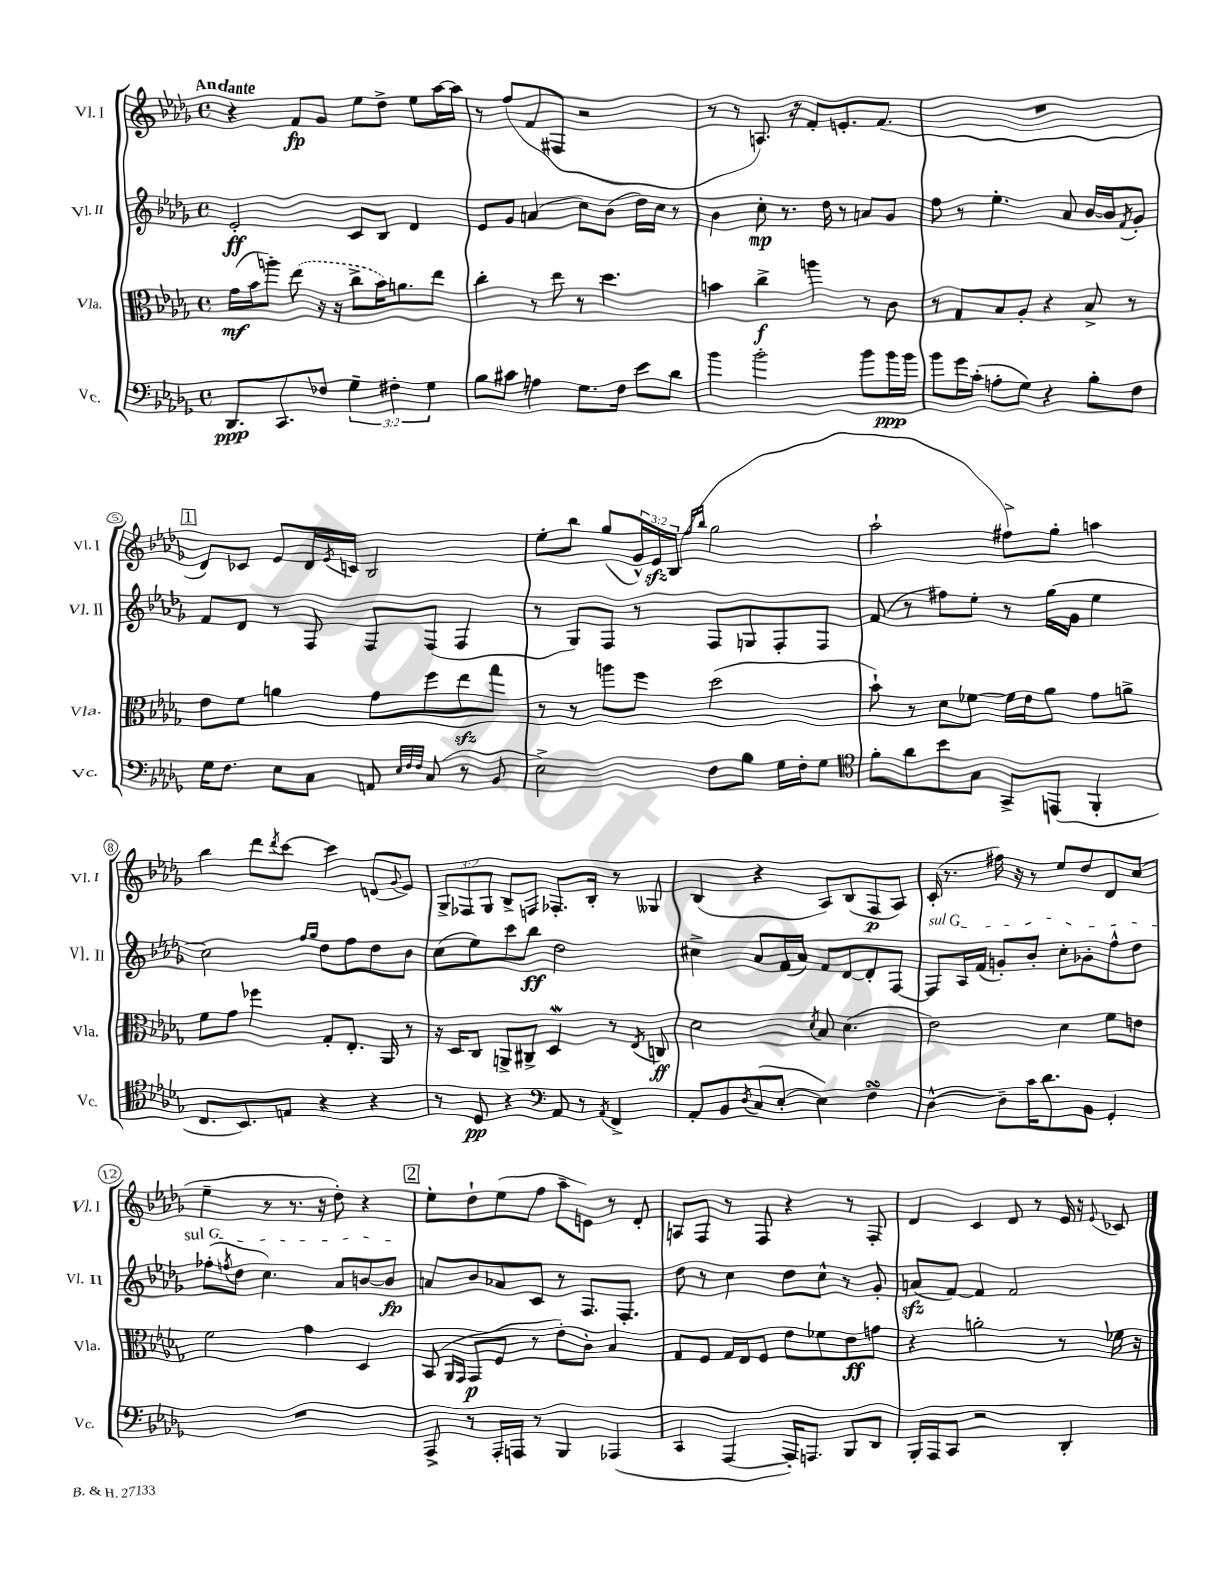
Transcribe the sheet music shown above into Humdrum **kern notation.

**kern	**kern	**kern	**kern
*staff4	*staff3	*staff2	*staff1
*clefF4	*clefC3	*clefG2	*clefG2
*k[b-e-a-d-g-]	*k[b-e-a-d-g-]	*k[b-e-a-d-g-]	*k[b-e-a-d-g-]
*M4/4	*M4/4	*M4/4	*M4/4
*met(c)	*met(c)	*met(c)	*met(c)
8.DD-	(16g-	2e-'	4r
.	16b-	.	.
.	8aa')	.	.
8.CC	.	.	.
.	(8ee-	.	8f
8F-	16r	.	8g-
.	16r	.	.
6G-~	8cc^	8c	8ee-
.	16b-)	8B-	8dd-^
6F#'	.	.	.
.	8.a	.	.
.	.	4d-	8ee-
6G-	.	.	.
.	8ee-	.	[16aa-
.	.	.	16aa-]
=	=	=	=
8B-	4cc'	8e-	8r
8c#	.	8g-	(8ff
4A	8r	(4a	8f
.	8ee-	.	8F#
8.G-	8r	8cc)	2r
.	4.dd-	(8b-	.
16F	.	.	.
8e-	.	16dd-)	.
.	.	16cc	.
8d-	.	8r	.
=	=	=	=
4b-	4b	4b-	8r
.	.	.	8r
2b-'	4cc^	8cc'	8.A)
.	.	8.r	.
.	.	.	16r
.	4aa	.	8f'
.	.	16dd-	.
.	.	8r	8.e'
8b-	8r	8a	.
.	.	.	(8.f
16b-	8c	8g-	.
16b-	.	.	.
=	=	=	=
8b-	8r	8ff	1r
16g-	8G-	8r	.
(16c'	.	.	.
8A'	8B-	4.ee-'	.
8G-)	8A-'	.	.
4r	4r	.	.
.	.	8a-	.
8B-'	8B-^	[16b-	.
.	.	16b-]	.
.	.	8qf	.
8F	8r	8g-'	.
=	=	=	=
16G-	8e-	8f	8d-)
8.F	.	.	.
.	8f	8d-	8c-
8E-	4a	8r	8e-
8C	.	8F	16d-
.	.	.	8qe-
.	.	.	16c
8AA	8g-	8F	2B-
32qqE-	.	.	.
32qqF	.	.	.
32qqF	.	.	.
(8C	8ff	(8F	.
8r	8ee-	4F	.
8BB-	8gg-	.	.
=	=	=	=
2E-^)	8r	8r	8ee-'
.	8r	8G-)	8bb-
.	8aa	8F	(8gg-
.	8ff	8r	24g-^^)
.	.	.	24e-
.	.	.	(24B-
.	.	.	16qqff
.	.	.	16qqbb-
8F	(2dd-	8F	2gg-
8B-	.	8G	.
16G-	.	8F'	.
16F'	.	.	.
8G-	.	8F	.
=	=	=	=
*clefC4	*	*	*
8f'	8b-`)	(8f	2aa-`
8a-	8r	8r	.
8b-	8d-	8ff#)	.
8G-	[8f-	8ee-'	.
8GG-^	16f-]	8r	8ff#^)
.	16e-	.	.
(8EE	8a-	(16gg-	8gg-'
.	.	16g-	.
4FF'	8g-	4ee-	4aa
.	8a^	.	.
=	=	=	=
8.C	8f	2cc)	4bb-
.	8g-	.	.
8.BB-)	.	.	.
.	4ff-	.	8ddd-
.	.	.	8qddd-
8E	.	.	[8ccc
.	.	16qqff	.
.	.	16qqgg-	.
4r	8G-'	8dd-	4ccc]
.	8.E-'	8ff	.
4r	.	8dd-	(8d
.	16AA-	.	.
.	.	.	8qqg-
.	8r	8b-	8e-)
=	=	=	=
8r	16r	(8cc	12G-^
.	16D-	.	.
.	.	.	12F-
8D-	8C	8ee-)	.
.	.	.	12G-
4r	8AA^	8ccc	8B-^
.	8C#^	8bb-	8F
*clefF4	*	*	*
8AA-	4D-	2dd-	8.F-'
8r	.	.	.
.	.	.	16B-'
8qAA-	.	.	.
4FF^	8r	.	8r
.	8qE-	.	.
.	8C	.	8G--
=	=	=	=
8AA-'	2d-	4cc#^	(4B-
8BB-	.	.	.
8qD-	.	.	.
(8C	.	8a-	4r
[8E-'	.	(16f	.
.	.	16a-)	.
.	8qd-	.	.
4E-])	8B-	8f	8A-)
.	(4.d-	[8d-	(8B-
4F	.	8d-']	8F
.	.	[8F	8A-)
=	=	=	=
[4D-^^	2e-)	8F]	(16c'
.	.	.	8.r
.	.	16A-	.
.	.	(16f	.
8D-~]	.	8g')	16ff#)
.	.	.	16r
16c	.	8b-'	8r
8.d-	.	.	.
.	4d-	8cc'	8ee-
8BB-	.	8g-'	8dd-
4GG-'	8f	8ff^^	8d-
.	8e	8dd-	(8cc
=	=	=	=
1r	2f	(8ff-'	4ee-~
.	.	8qff	.
.	.	8dd-	.
.	.	4.cc)	8r
.	.	.	8.r
.	4g-	.	.
.	.	.	16r
.	.	8a-	8dd-')
.	4D-	[8b	4r
.	.	8b]	.
=	=	=	=
8AAA-^	(8BB-	8a	8ee-'
.	16qqAA-	.	.
.	16qqGG-	.	.
8r	8GG-	8b-	8dd-`
16AAA-'	8F	8a-	(8ee-
16AAA	.	.	.
8r	8r	8c	8ff
4BBB-	8e-')	8r	8aa-~
.	8c'	8.F	8e)
(4AAA-	4B-	.	8r
.	.	8.F'	.
.	.	.	8d-'
=	=	=	=
4CC	8G-	8dd-	8A
.	8F	8r	8F
[4AAA-	16G-	4cc	8r
.	16E-	.	.
.	8F	.	8F
16AAA-'])	8e-	8dd-	4r
8.AAA	.	.	.
.	8f-	8cc^^	.
8BBB-	8e-	8r	8r
8DD-	8g	8g-'	8F'
=	=	=	=
16BBB-'	4r	(8a	4d-
16AAA-	.	.	.
8CC	.	[8f)	.
2r	2a'	4f]	4c
.	.	2f	8d-
.	.	.	8r
4DD-'	8r	.	16e-
.	.	.	16r
.	.	.	8qqe-
.	16f-	.	8c-
.	16r	.	.
==	==	==	==
*-	*-	*-	*-
